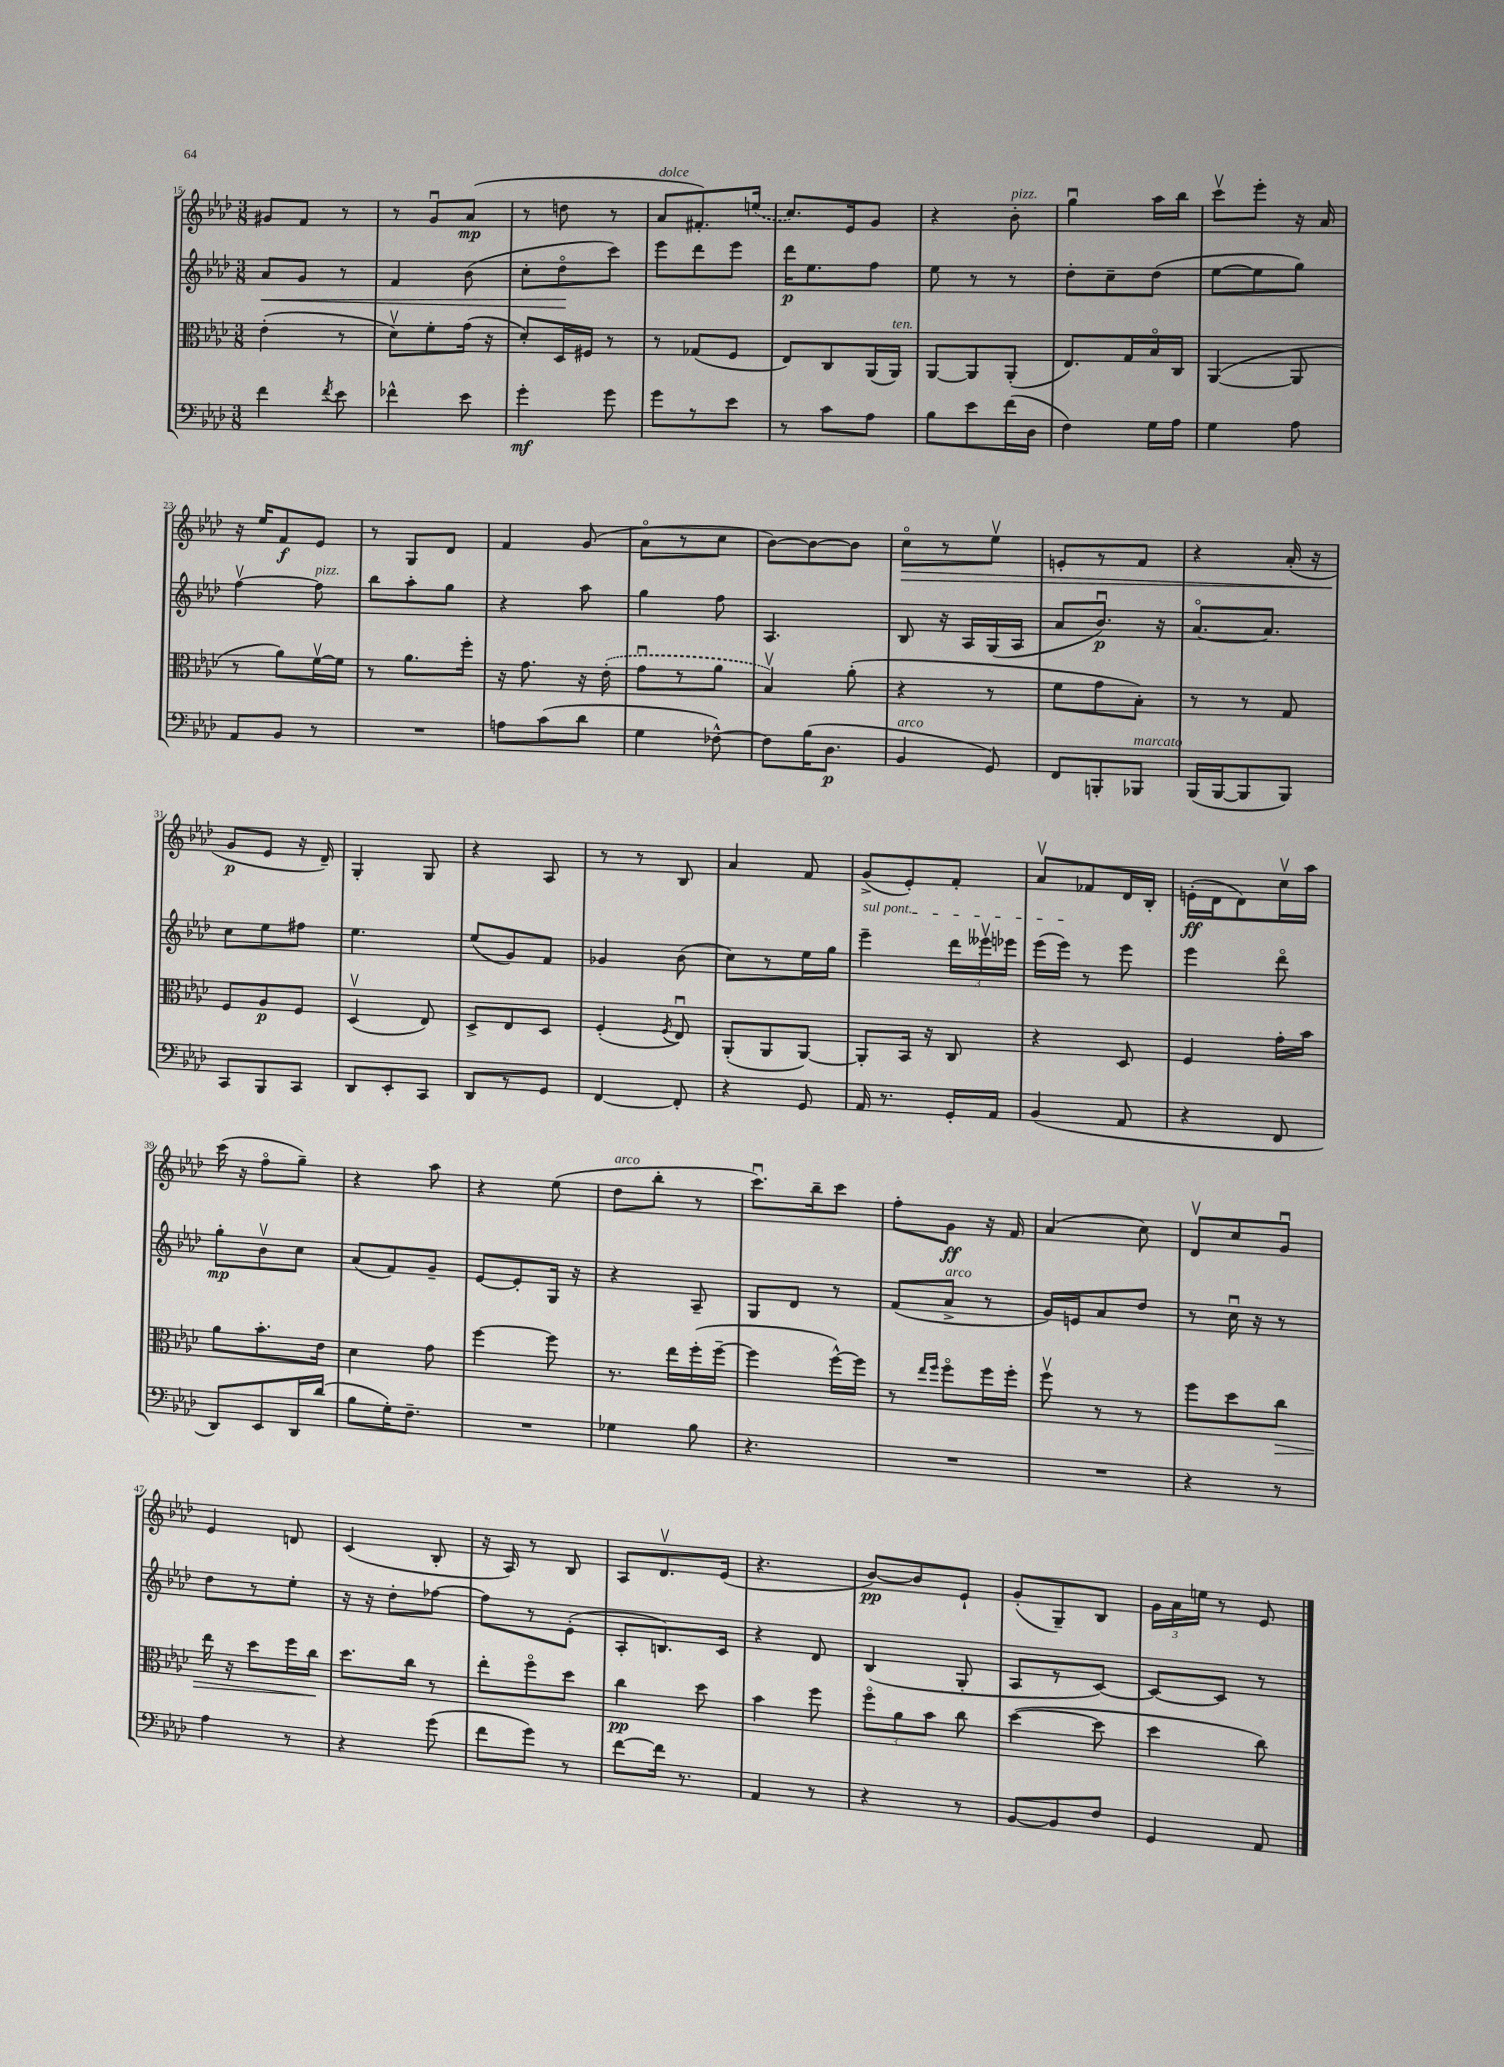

**kern	**kern	**kern	**kern
*staff4	*staff3	*staff2	*staff1
*clefF4	*clefC3	*clefG2	*clefG2
*k[b-e-a-d-]	*k[b-e-a-d-]	*k[b-e-a-d-]	*k[b-e-a-d-]
*M3/8	*M3/8	*M3/8	*M3/8
4f	(4e-'	8a-	8g#
.	.	8g	8f
8qf	.	.	.
8e-	8r	8r	8r
=	=	=	=
4f-^^	8d-v)	4f	8r
.	8f'	.	8gu
8e-	(16g	(8b-	(8a-
.	16r	.	.
=	=	=	=
4g'	8d-')	8cc'	8r
.	16D-	8dd-o	8dd
.	16F#	.	.
8g	8r	8ccc)	8r
=	=	=	=
8g	8r	8eee-	8a-
8r	(8G-	8ddd-	8.f#')
8e-	8F	8eee-	.
.	.	.	(16ee
=	=	=	=
8r	8E-)	16ddd-	8.cc)
.	.	8.ee-	.
8c	8C	.	.
.	.	.	16e-
8A-	(16AA-	8ff	8g
.	16AA-)	.	.
=	=	=	=
8B-	[8AA-	8ee-	4r
8e-	8AA-]	8r	.
(16f	(8AA-'	8r	8b-'
16D-	.	.	.
=	=	=	=
4F)	8.E-)	8dd-'	4ggu
.	.	8cc~	.
.	16G	.	.
16G	16B-o	(8dd-	16aa-
16A-	16C	.	16bb-
=	=	=	=
4G	([4AA-	[8ee-	8cccv
.	.	8ee-]	8eee-'
8A-	8AA-]	8gg)	16r
.	.	.	16a-
=	=	=	=
8AA-	8r	[4ffv	16r
.	.	.	16ee-
8BB-	8a-)	.	8f
8r	[16fv	8ff]	8e-
.	16f]	.	.
=	=	=	=
4.r	8r	8bb-	8r
.	8.a-	8aa-'	8G
.	.	8gg	8d-
.	16ff'	.	.
=	=	=	=
8A	16r	4r	4f
.	8.g	.	.
(8c	.	.	.
8d-	16r	8aa-	(8g
.	(16e-'	.	.
=	=	=	=
4G	8gu	4gg	8a-o
.	8r	.	8r
[8F-^^)	8a-	8ff	8cc
=	=	=	=
8F-]	4B-v)	4.A-	[8b-)
(16B-	.	.	8b-_
8.D-	.	.	.
.	(8a-'	.	8b-]
=	=	=	=
4BB-	4r	8B-	8cco
.	.	16r	8r
.	.	16A-	.
8GG)	8r	(16G	8ee-v
.	.	16A-	.
=	=	=	=
8FF	8f	8a-	8e'
8BBB'	8g	8.b-u)	8r
8BBB-	8B-')	.	8f
.	.	16r	.
=	=	=	=
(16BBB-	8r	[8.a-o	4r
[16BBB-	.	.	.
8BBB-]	8r	.	.
.	.	8.a-]	.
8BBB-)	8G	.	(16a-'
.	.	.	16r
=	=	=	=
8CC	8F	8cc	8g
8BBB-	8A-	8ee-	8e-
8CC	8F	8ff#	16r
.	.	.	16d-~)
=	=	=	=
8DD-	(4D-v	4.ee-	4G'
8EE-'	.	.	.
8CC	8E-)	.	8G
=	=	=	=
8DD-	8D-^	(8ee-	4r
8r	8E-	8g)	.
8GG	8D-	8f	8A-
=	=	=	=
[4FF	(4F'	4g-	8r
.	.	.	8r
.	8qF	.	.
8FF']	8E-u)	(8b-	8B-
=	=	=	=
4r	(8AA-'	8cc)	4a-
.	8AA-	8r	.
8GG	[8AA-)	16ee-	8f
.	.	16gg	.
=	=	=	=
16AA-	8AA-']	4eee-~	(8g^
8.r	.	.	.
.	16BB-	.	8e-')
.	16r	.	.
16GG'	8C	24ddd-	8f'
.	.	24eee--v	.
16AA-	.	.	.
.	.	24eee-	.
=	=	=	=
(4BB-	4r	(16eee-	8a-v
.	.	16eee-)	.
.	.	8r	8f-
8AA-	8D-	8eee-	16d-
.	.	.	16B-'
=	=	=	=
4r	4F	4eee-	(16e'
.	.	.	16d-
.	.	.	8d-)
8FF	16g'	8ddd-o	16ccv
.	16b-	.	16aa-
=	=	=	=
8DD-)	8a-	8gg'	(16ccc
.	.	.	16r
8EE-	8.b-'	8b-v	8ffo
16DD-	.	8cc	8gg~)
(16d-	16e-	.	.
=	=	=	=
8B-	4d-	(8a-	4r
16G')	.	8f)	.
8.F~	.	.	.
.	8g	8g~	8aa-
=	=	=	=
4.r	[4ff	[8e-	4r
.	.	8e-']	.
.	8ff]	16G	(8ee-
.	.	16r	.
=	=	=	=
4G-	8.r	4r	8dd-
.	.	.	8bb-'
.	16ee-	.	.
8B-	(16ff'	8A-~	8r
.	[16ff~	.	.
=	=	=	=
4.r	4ff]	8G	8.cccu)
.	.	8d-	.
.	.	.	16bb-~
.	[16ff^^)	8r	8ccc
.	16ff]	.	.
=	=	=	=
4.r	8r	(8f	8ff'
.	16qqee-	.	.
.	16qqff	.	.
.	8ffo	8a-^	8g
.	16ff	8r	16r
.	16ff'	.	16f
=	=	=	=
4.r	8ffv	16g)	(4a-
.	.	16e	.
.	8r	8a-	.
.	8r	8dd-	8cc)
=	=	=	=
4r	8ff	8r	8d-v
.	8dd-	16ccu	8cc
.	.	16r	.
8r	8cc	8r	8gu
=	=	=	=
4A-	16ee-	8dd-	4e-
.	16r	.	.
.	8dd-	8r	.
8r	16ff	8ee-'	8d
.	16cc	.	.
=	=	=	=
4r	8.dd-	16r	(4c
.	.	16r	.
.	.	8dd-'	.
.	16cc	.	.
(8g	8r	[8ff-	8B-'
=	=	=	=
8f	8ee-'	8ff-]	16r
.	.	.	16A-)
8g)	8ffo	8r	8r
8r	8dd-	(8e-'	8B-
=	=	=	=
[8f	4cc	8A-'	8A-
16f]	.	8.B)	8.d-v
8.r	.	.	.
.	8dd-	.	.
.	.	16c	(16e-
=	=	=	=
4AA-	4b-	4r	4.r
8r	8ff	8d-	.
=	=	=	=
4r	12ffo	(4B-	[8b-)
.	12a-	.	.
.	.	.	8b-]
.	12b-	.	.
8r	8cc	8G'	8e-`
=	=	=	=
[8BB-	([4dd-	8A-	(8g'
8BB-]	.	8r	8G~)
8F	8dd-]	[8c)	8B-
=	=	=	=
4GG	4dd-	8c_	24g
.	.	.	24a-
.	.	.	24ee
.	.	8c]	8r
8AA-	8cc)	8r	8e-
==	==	==	==
*-	*-	*-	*-
